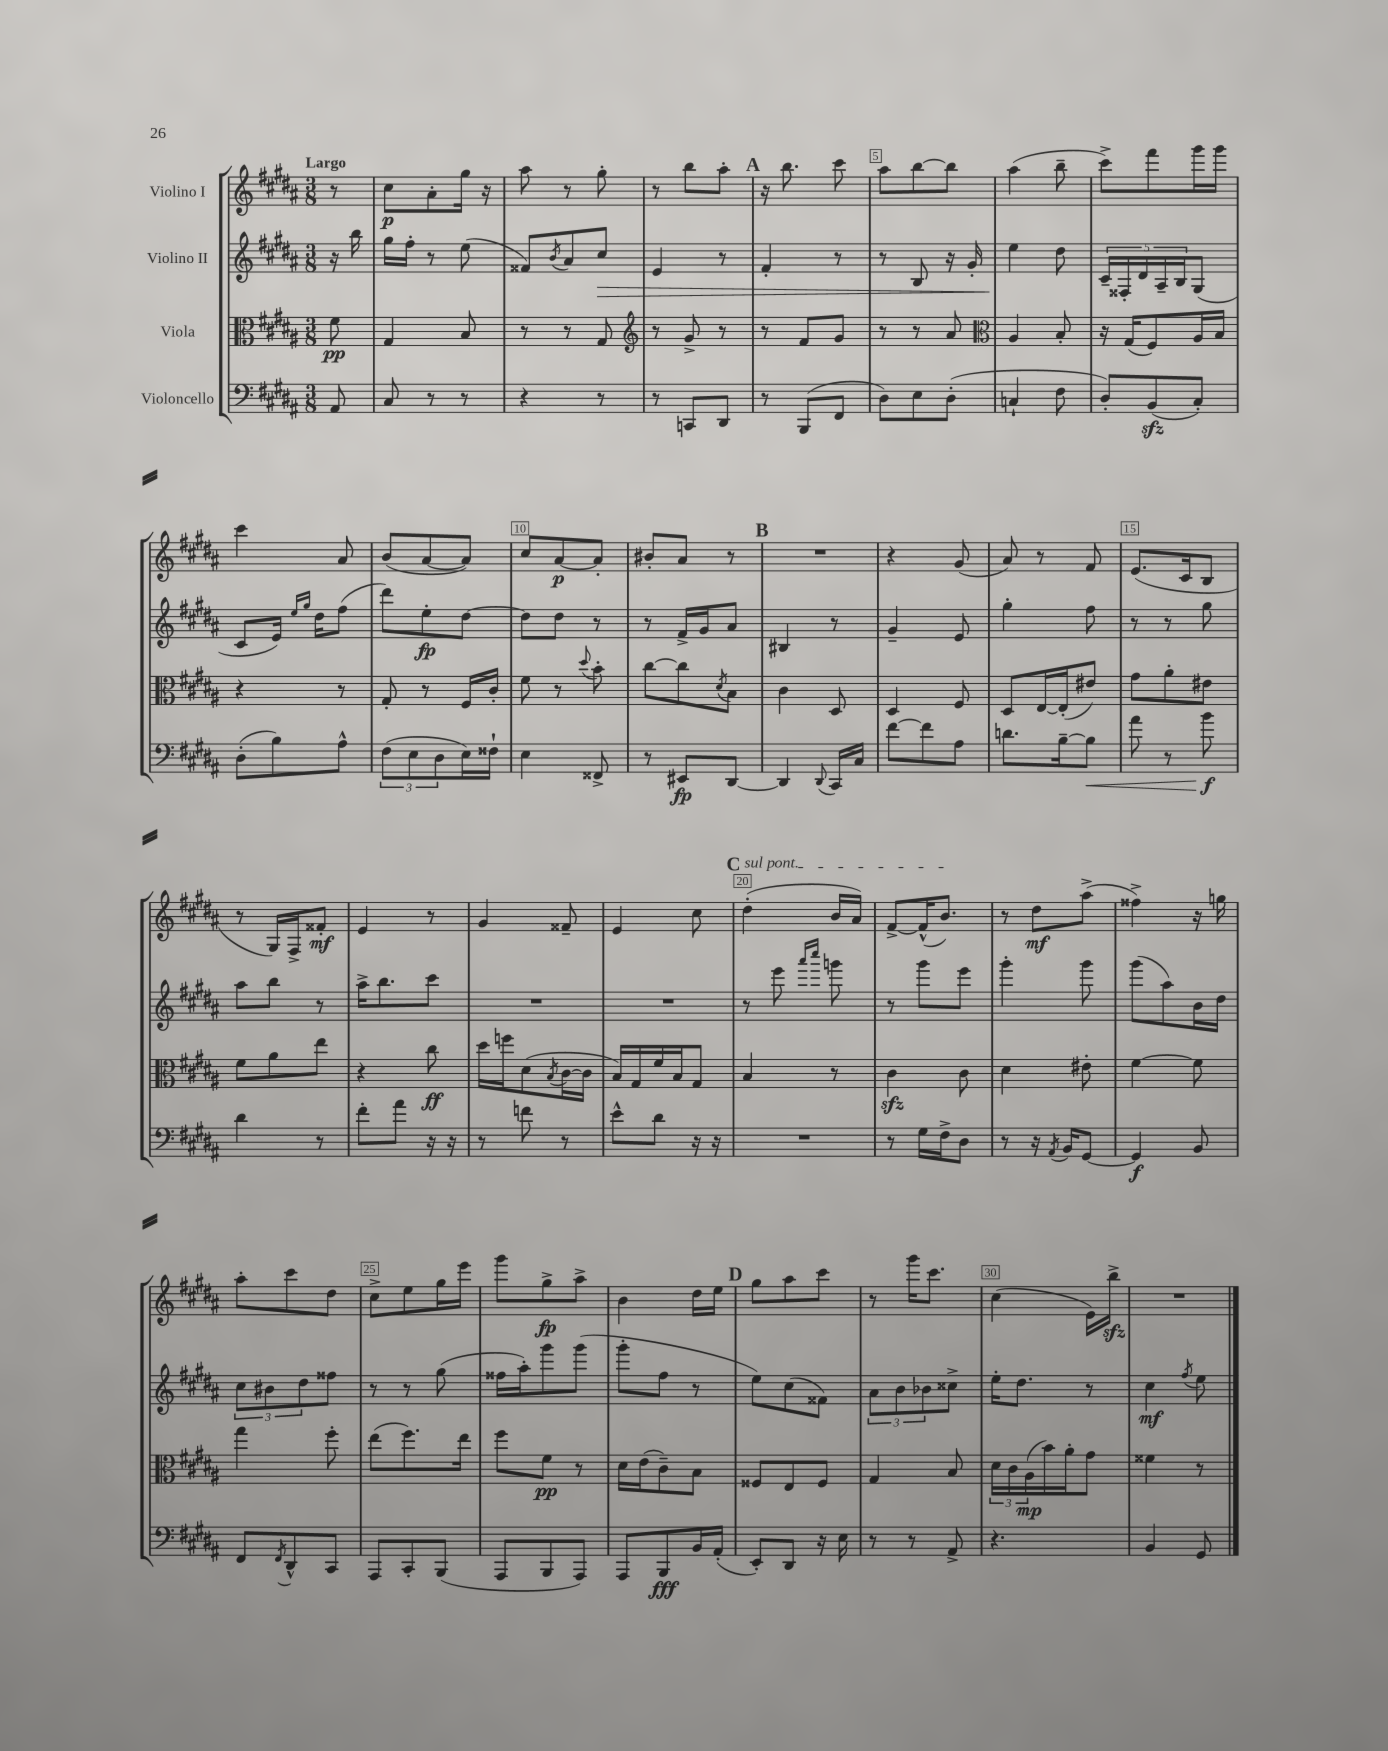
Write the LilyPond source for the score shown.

<<
\new StaffGroup <<
\new Staff = "s0" \with { instrumentName = "Violino I" } {
    \clef treble \key b \major \numericTimeSignature \time 3/8 \partial 8 \tempo "Largo"
    r8 |
    cis''8\p ais'8-. gis''16 r16 |
    ais''8 r8 gis''8-. |
    r8 b''8 ais''8-. |
    \mark \markup { \bold "A" } r16 b''8. cis'''8 |
    ais''8 b''8~ b''8 |
    ais''4( b''8-- |
    cis'''8->) fis'''8 gis'''16 gis'''16 |
    cis'''4 ais'8 |
    b'8( ais'8~ ais'8) |
    cis''8 ais'8~\p ais'8-. |
    bis'8-. ais'8 r8 |
    \mark \markup { \bold "B" } R4. |
    r4 gis'8( |
    ais'8) r8 fis'8 |
    e'8.( cis'16 b8 |
    r8 gis16) fis16-> fisis'8-.\mf |
    e'4 r8 |
    gis'4 fisis'8-- |
    e'4 cis''8 |
    \mark \markup { \bold "C" } \once \override TextSpanner.bound-details.left.text = \markup { \italic "sul pont." } dis''4-.\startTextSpan( b'16 ais'16) |
    fis'8~-> fis'16-^( b'8.\stopTextSpan) |
    r8 dis''8\mf ais''8->( |
    fisis''4->) r16 g''16 |
    ais''8-. cis'''8 dis''8 |
    cis''8-> e''8 gis''16 e'''16 |
    gis'''8 gis''8->\fp ais''8-> |
    b'4 dis''16 e''16 |
    \mark \markup { \bold "D" } gis''8 ais''8 cis'''8 |
    r8 gis'''16 cis'''8. |
    cis''4( e'16) b''16->\sfz |
    R4. \bar "|." |
}
\new Staff = "s1" \with { instrumentName = "Violino II" } {
    \clef treble \key b \major \numericTimeSignature \time 3/8 \partial 8
    r16 b''16 |
    gis''16 fis''16-. r8 e''8( |
    fisis'8) \acciaccatura { b'8 } ais'8 cis''8\> |
    e'4 r8 |
    \mark \markup { \bold "A" } fis'4-. r8 |
    r8 b8 r16 gis'16-. |
    e''4\! dis''8 |
    \tuplet 5/4 { cis'16-- fisis16-. dis'16 ais16-- b16 } gis8( |
    cis'8 e'16) \grace { e''16 gis''16 } dis''16 fis''8( |
    dis'''8) e''8-.\fp dis''8~ |
    dis''8 dis''8 r8 |
    r8 fis'16-> gis'16 ais'8 |
    \mark \markup { \bold "B" } bis4 r8 |
    gis'4-- e'8 |
    gis''4-. fis''8 |
    r8 r8 gis''8 |
    ais''8 b''8 r8 |
    ais''16-> b''8. cis'''8 |
    R4. |
    R4. |
    \mark \markup { \bold "C" } r8 e'''8 \grace { ais'''16 cis''''16 } g'''8 |
    r8 gis'''8 e'''8 |
    gis'''4-. gis'''8 |
    gis'''8( ais''8) b'16 dis''16 |
    \tuplet 3/2 { cis''8 bis'8 dis''8 } fisis''8 |
    r8 r8 gis''8( |
    fisis''16 ais''16-.) gis'''8 gis'''8( |
    gis'''8-. fis''8 r8 |
    \mark \markup { \bold "D" } e''8) cis''8( fisis'8) |
    \tuplet 3/2 { ais'8 b'8 bes'8 } cisis''8-> |
    e''16-. dis''8. r8 |
    cis''4\mf \acciaccatura { fis''8 } e''8 \bar "|." |
}
\new Staff = "s2" \with { instrumentName = "Viola" } {
    \clef alto \key b \major \numericTimeSignature \time 3/8 \partial 8
    fis'8\pp |
    gis4 b8 |
    r8 r8 gis8 |
    \clef treble r8 gis'8-> r8 |
    \mark \markup { \bold "A" } r8 fis'8 gis'8 |
    r8 r8 ais'8 |
    \clef alto ais4 b8-. |
    r16 gis16( fis8) ais16 b16 |
    r4 r8 |
    gis8-. r8 fis16 cis'16-. |
    fis'8 r8 \appoggiatura { dis''8 } b'8-. |
    cis''8~ cis''8 \acciaccatura { dis'8 } b8 |
    \mark \markup { \bold "B" } cis'4 dis8 |
    dis4 fis8 |
    dis8 e16~ e16-.( eis'8) |
    gis'8 ais'8-. eis'8 |
    fis'8 ais'8 e''8 |
    r4 cis''8\ff |
    dis''16 f''16 dis'8( \acciaccatura { b8 } cis'16~ cis'16 |
    b16) gis16 fis'16 b16 gis8 |
    \mark \markup { \bold "C" } b4 r8 |
    cis'4\sfz cis'8 |
    dis'4 eis'8-. |
    fis'4~ fis'8 |
    gis''4 fis''8-. |
    e''8( fis''8.) e''16 |
    fis''8 fis'8\pp r8 |
    dis'16 e'16( cis'8--) b8 |
    \mark \markup { \bold "D" } fisis8 e8 fisis8 |
    gis4 b8 |
    \tuplet 3/2 { dis'16 cis'16 ais16\mp( } b'16) ais'16-. gis'8 |
    fisis'4 r8 \bar "|." |
}
\new Staff = "s3" \with { instrumentName = "Violoncello" } {
    \clef bass \key b \major \numericTimeSignature \time 3/8 \partial 8
    ais,8 |
    cis8 r8 r8 |
    r4 r8 |
    r8 c,8 dis,8 |
    \mark \markup { \bold "A" } r8 b,,8( fis,8 |
    dis8) e8 dis8-.( |
    c4-! fis8 |
    dis8-.) b,8\sfz( cis8-.) |
    dis8-.( b8) ais8-^ |
    \tuplet 3/2 { fis8( e8 dis8 } e16) fisis16-! |
    e4 fisis,8-> |
    r8 eis,8\fp dis,8~ |
    \mark \markup { \bold "B" } dis,4 \appoggiatura { dis,8 } cis,16 cis16 |
    fis'8~ fis'8 ais8 |
    d'8. b16~-- b8\< |
    ais'8 r8 b'8\f\! |
    dis'4 r8 |
    fis'8-. ais'8 r16 r16 |
    r8 f'8 r8 |
    e'8-^ dis'8 r16 r16 |
    \mark \markup { \bold "C" } R4. |
    r8 gis16 fis16-> dis8 |
    r8 r16 \acciaccatura { ais,8 } b,16 gis,8~ |
    gis,4\f b,8 |
    fis,8 \acciaccatura { fis,8 } dis,8-^ cis,8 |
    ais,,8 cis,8-. b,,8( |
    ais,,8 b,,8 ais,,8) |
    ais,,8 b,,8\fff b,16 ais,16-.( |
    \mark \markup { \bold "D" } e,8-.) dis,8 r16 e16 |
    r8 r8 ais,8-> |
    r4. |
    b,4 gis,8 \bar "|." |
}
>>
>>
\layout { \context { \Score \override BarNumber.break-visibility = ##(#f #t #t) barNumberVisibility = #(every-nth-bar-number-visible 5) \override BarNumber.stencil = #(make-stencil-boxer 0.1 0.3 ly:text-interface::print) } }
